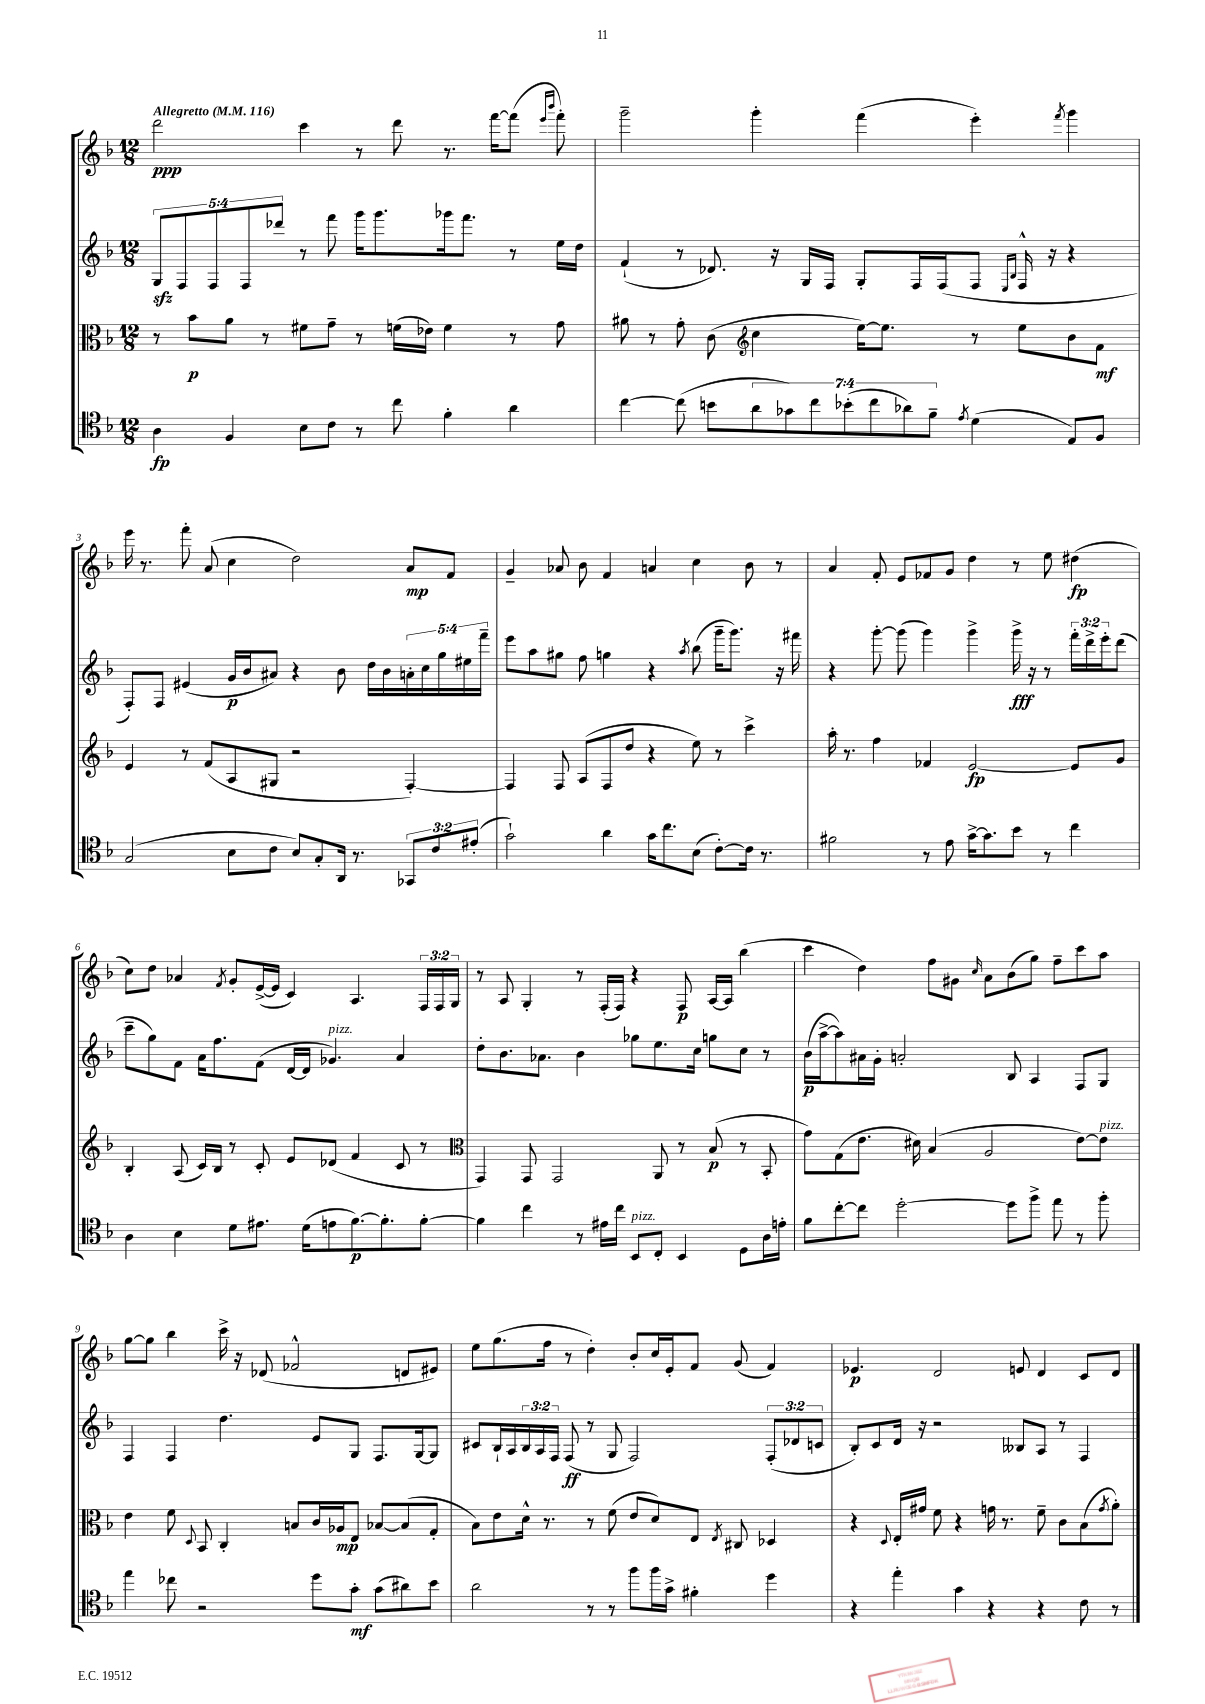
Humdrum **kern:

**kern	**kern	**kern	**kern
*staff4	*staff3	*staff2	*staff1
*clefC4	*clefC3	*clefG2	*clefG2
*k[b-]	*k[b-]	*k[b-]	*k[b-]
*M12/8	*M12/8	*M12/8	*M12/8
*MM116	*MM116	*MM116	*MM116
4A\	8r	10G/L	2ddd\
.	.	10F/	.
.	8b-\L	.	.
.	.	10F/	.
4F/	8a\J	.	.
.	.	10F/	.
.	8r	.	.
.	.	10ddd-/J	.
8B-\L	8f#\L	8r	4ccc\
8c\J	8g~\J	8fff\	.
8r	8r	16ggg\LK	8r
.	.	8.ggg\	.
8cc\	(16f\LL	.	8ddd\
.	16e-\JJ)	.	.
4f'\	4f\	16ggg-\k	8.r
.	.	8.fff\J	.
.	.	.	[16fff\LK
4a\	8r	8r	(8fff\]J
.	.	.	16qqeee/LL
.	.	.	16qqbbb-/JJ
.	8g\	16ee\LL	8fff'\)
.	.	16dd\JJ	.
=	=	=	=
[4cc\	8a#\	(4f`/	2ggg~\
.	8r	.	.
(8cc\]	8g'\	8r	.
8b\L	(8c\	8.d-/)	.
*	*clefG2	*	*
14a\	4cc\	.	4ggg'\
.	.	16r	.
14g-\)	.	.	.
.	.	16G/LL	.
14cc\	.	.	.
.	.	16F/JJ	.
(14b-'\	.	.	.
.	[16ee\LK)	8G'/L	(4fff\
14cc\	.	.	.
.	8.ee\]J	.	.
14a-\)	.	.	.
.	.	16F/L	.
14f~\J	.	.	.
.	.	(16F/J	.
8qe/	.	.	.
(4d\	8r	8F/J	4eee'\)
.	.	16qqE/LL	.
.	.	16qqB-/JJ	.
.	8ee\L	16F^^/	.
.	.	16r	.
.	.	.	8qfff/
8E/L)	8b-\	4r	4ggg\
8F/J	8f\J	.	.
=	=	=	=
(2G/	4e/	8F'/L)	16eee\
.	.	.	8.r
.	.	8F/J	.
.	8r	(4e#/	8fff'\
.	(8f/L	.	(8a/
8B-\L	8A/	16g/LL	4cc\
.	.	16b-/J	.
8c\J	8G#/J	8a#/J)	.
8B-/L)	2r	4r	2dd\)
8G'/	.	.	.
16AA/Jk	.	8b-\	.
8.r	.	.	.
.	.	16dd\LL	.
.	.	16b-\	.
12GG-/L	[4F'/)	20a'\	8a/L
.	.	20cc\	.
12c/	.	.	.
.	.	20gg\	.
.	.	.	8f/J
.	.	20ee#\	.
(12e#'/J	.	.	.
.	.	20fff~\JJ	.
=	=	=	=
2g`\)	4F/]	8eee\L	4g~/
.	.	8aa\	.
.	8F/	8gg#\J	8a-/
.	(8A/L	8ff\	8b-\
4a\	8F/	4gg\	4f/
.	8dd/J	.	.
16g\LK	4r	4r	4a/
8.cc\	.	.	.
.	.	8qaa/	.
(8B-\J	8ee\)	(8bb-\	4cc\
[8c'\L)	8r	16ggg~\LK	.
.	.	8.ggg\J)	.
16c\]Jk	4ccc^\	.	8b-\
8.r	.	.	.
.	.	16r	8r
.	.	16fff#\	.
=	=	=	=
2f#\	16aa'\	4r	4a/
.	8.r	.	.
.	4ff\	[8ggg'\	8f'/
.	.	(8ggg\]	8e/L
8r	4f-/	4ggg\)	8f-/
8e\	.	.	8g/J
[16g^\LK	[2e/	4ggg^\	4dd\
8.g\]	.	.	.
8b-\J	.	16ggg^\	8r
.	.	16r	.
8r	.	8r	8ee\
4cc\	8e/]L	24fff'\LL	(4dd#\
.	.	24ddd^\	.
.	.	24eee'\J	.
.	8g/J	(8ddd\J	.
=	=	=	=
4A\	4B-'/	8ccc~\L	8cc\L)
.	.	8gg\)	8dd\J
4B-\	(8A/	8f\J	4a-/
.	16c/LL)	16a\LK	.
.	16B-/JJ	8.ff\	.
.	.	.	8qf/
8d\L	8r	.	8g'/L
8.e#\J	8c'/	(8f\J	([16e^/L
.	.	.	16e/]JJ
.	8e/L	[16d/LL	4c/)
(16d\LK	.	16d/]JJ	.
8e\	(8d-/J	4.g-/)	.
[8.f\)	4f/	.	4.A/
8.f'\]	.	.	.
.	8c/	4a/	.
[8f'\J	8r	.	24F/LL
.	.	.	24F/
.	.	.	24G/JJ
=	=	=	=
*	*clefC3	*	*
4f\]	4GG/)	8dd'\L	8r
.	.	8.b-\	8A/
4cc\	8GG/	.	4G'/
.	.	8.a-\J	.
.	2GG/	.	.
8r	.	4b-\	8r
16e#\LL	.	.	(16F'/LL
16cc\JJ	.	.	16F/JJ)
8BB-/L	.	8gg-\L	4r
8C'/J	8AA/	8.ee\	.
4BB-/	8r	.	8F/
.	.	16cc\Jk	.
.	(8B-/	8gg\L	[16A/LL
.	.	.	16A/]JJ
8D\L	8r	8cc\J	(4bb-\
16A\L	8BB-'/	8r	.
16e'\JJ	.	.	.
=	=	=	=
8f\L	8g\L)	(16b-\LL	4ccc\
.	.	[16aa^\J	.
[8cc'\	(8G\	8aa\])	.
8cc\]J	8.e\J	16a#\L	4dd\)
.	.	16g'\JJ	.
[2dd'\	.	2a'/	.
.	16d#\)	.	.
.	(4B-/	.	8ff\L
.	.	.	8g#\J
.	.	.	16qqcc/
.	2A/	.	8a\L
8dd\]L	.	8B-/	(8b-\
8ff^\J	.	4A/	8gg\J)
8ee\	.	.	8ff~\L
8r	[8e\L)	8F/L	8ccc\
8ff'\	8e\]J	8G/J	8aa\J
=	=	=	=
4ee\	4e\	4F/	[8gg\L
.	.	.	8gg\]J
8cc-\	8f\	4F/	4bb-\
.	8qqD/	.	.
2r	8BB-/	.	.
.	4C'/	4.dd\	16ccc^\
.	.	.	16r
.	.	.	(8d-/
.	8B/L	.	2f-^^/
8dd\L	16c/L	8e/L	.
.	16A-/J	.	.
8g'\J	8E/J	8G/J	.
(8g\L	[8B-/L	8.F/L	.
8a#\)	(8B-/]	.	8d/L
.	.	[16G/k	.
8b-\J	8G'/J	8G/]J	8e#/J)
=	=	=	=
2a\	8B-\L)	8c#/L	8ee\L
.	8e\	16B-`/L	(8.gg\
.	.	16A/	.
.	16d^^\Jk	24B-/	.
.	.	24A/	.
.	8.r	.	16ff\Jk
.	.	24F/JJ	.
.	.	(8F/	8r
8r	8r	8r	4dd'\)
8r	(8f\	8G/	.
8ff\L	8e/L	2F/)	8b-'/L
16ff\L	8d/)	.	16cc/L
16g^\JJ	.	.	16e'/J
4f#'\	8E/J	.	8f/J
.	8qE/	.	.
.	8C#/	.	(8g/
4dd\	4D-/	(12F'/L	4f/)
.	.	12d-/	.
.	.	12c/J	.
=	=	=	=
4r	4r	8B-'/L)	4.e-/
.	.	8c/	.
.	8qqD/	.	.
4ee'\	16E'/LL	16d/Jk	.
.	16g#/JJ	16r	.
.	8f\	2r	2d/
4g\	4r	.	.
4r	16g\	.	.
.	8.r	.	.
.	.	8B--/L	8e/
4r	8f~\	8A/J	4d/
.	8c\L	8r	.
8c\	(8B-\	4F/	8c/L
.	8qg/	.	.
8r	8a'\J)	.	8d/J
==	==	==	==
*-	*-	*-	*-
